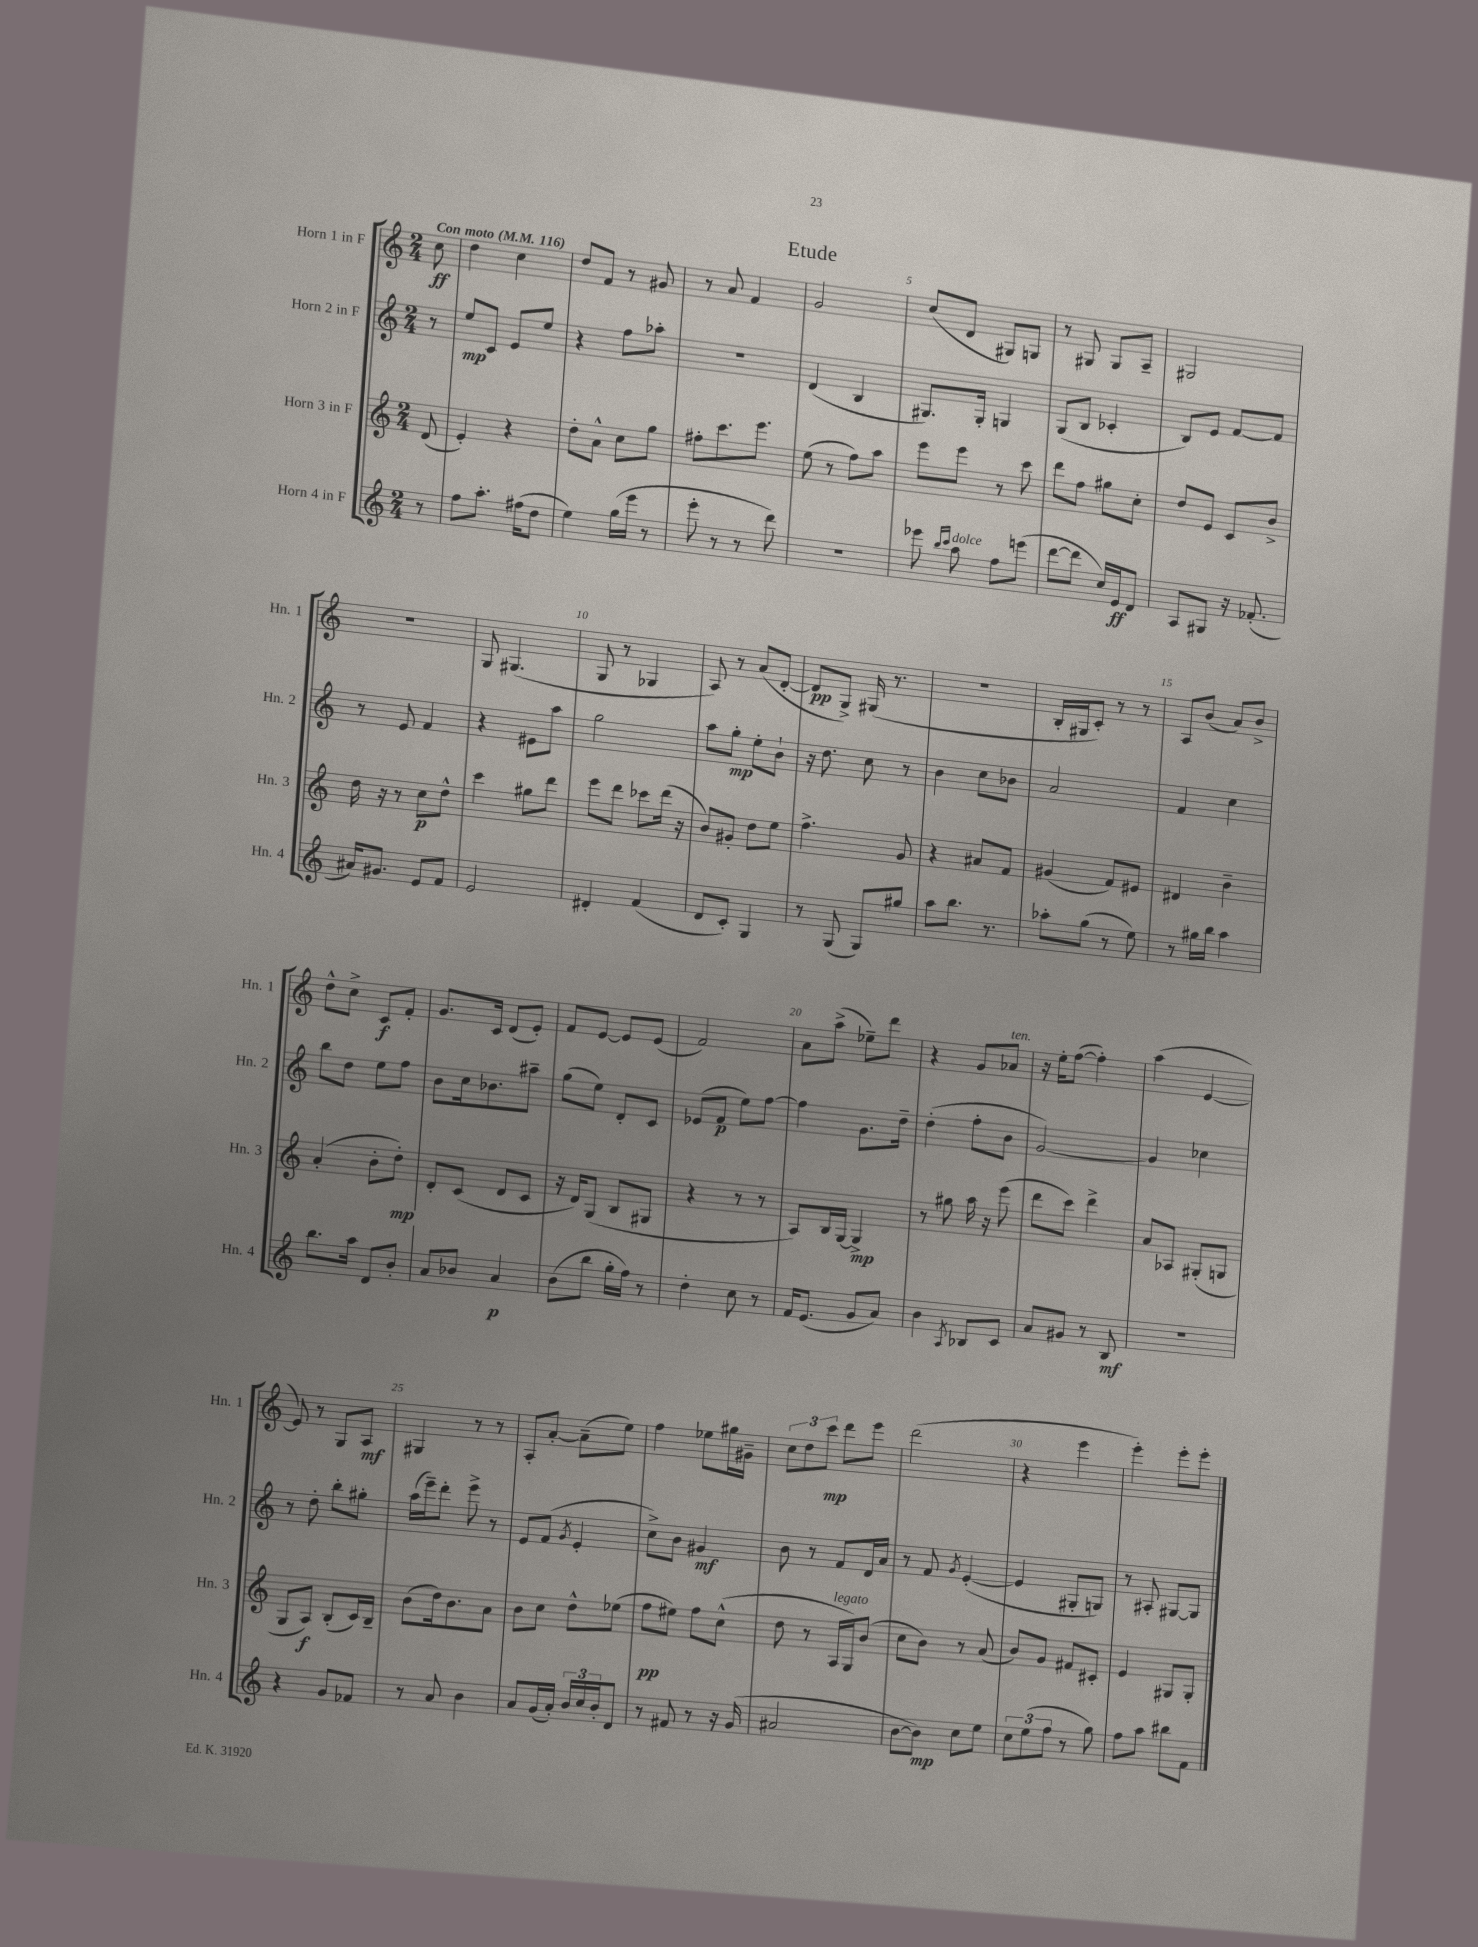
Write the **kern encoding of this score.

**kern	**dynam	**kern	**dynam	**kern	**dynam	**kern	**dynam
*part4	*part4	*part3	*part3	*part2	*part2	*part1	*part1
*staff4	*staff4	*staff3	*staff3	*staff2	*staff2	*staff1	*staff1
*I"Horn 4 in F	*	*I"Horn 3 in F	*	*I"Horn 2 in F	*	*I"Horn 1 in F	*
*I'Hn. 4	*	*I'Hn. 3	*	*I'Hn. 2	*	*I'Hn. 1	*
*clefG2	*	*clefG2	*	*clefG2	*	*clefG2	*
*k[]	*	*k[]	*	*k[]	*	*k[]	*
*M2/4	*	*M2/4	*	*M2/4	*	*M2/4	*
*MM116	*	*MM116	*	*MM116	*	*MM116	*
=	=	=	=	=	=	=	=
!	!	!	!	!	!	!LO:TX:a:B:t=Con moto	!
8r	.	(8d/	.	8r	.	8cc\	ff
=1	=1	=1	=1	=1	=1	=1	=1
8ff\L	.	4e'/)	.	8ee/L	mp	4dd\	.
8.aa'\J	.	.	.	8c/J	.	.	.
.	.	4r	.	8e/L	.	4cc\	.
(16ff#X\KL	.	.	.	.	.	.	.
8dd\J	.	.	.	8ee/J	.	.	.
=2	=2	=2	=2	=2	=2	=2	=2
4ee\)	.	8dd'\L	.	4r	.	8dd/L	.
.	.	8a^^\J	.	.	.	8f/J	.
(16gg\LL	.	8cc\L	.	8ff\L	.	8r	.
16eee\JJ	.	.	.	.	.	.	.
8r	.	8gg\J	.	8aa-X'\J	.	8g#X/	.
=3	=3	=3	=3	=3	=3	=3	=3
8eee'\	.	8ff#X'\L	.	2r	.	8r	.
8r	.	8.ccc\	.	.	.	8a/	.
8r	.	.	.	.	.	4f/	.
.	.	8.eee\J	.	.	.	.	.
8ddd\)	.	.	.	.	.	.	.
=4	=4	=4	=4	=4	=4	=4	=4
2r	.	(8ee\	.	(4d/	.	2g/	.
.	.	8r	.	.	.	.	.
.	.	8ff\L)	.	4B/	.	.	.
.	.	8aa\J	.	.	.	.	.
=5	=5	=5	=5	=5	=5	=5	=5
8eee-X\	.	8eee\L	.	8.G#X/L)	.	(8cc/L	.
16qqbb/LL	.	.	.	.	.	.	.
16qqccc/JJ	.	.	.	.	.	.	.
!LO:TX:a:i:t=dolce	!	!	!	!	!	!	!
8aa\	.	8eee\J	.	.	.	8d/J	.
.	.	.	.	16G#'/Jk	.	.	.
8ff\L	.	8r	.	4Gn/	.	8G#X/L)	.
(8eeen\J	.	8ccc\	.	.	.	8Gn/J	.
=6	=6	=6	=6	=6	=6	=6	=6
[8ddd\L	.	8ddd\L	.	(8G/L	.	8r	.
8ddd\J]	.	8ff\J	.	8B/J	.	8G#X/	.
16cc/LL)	.	8gg#X\L	.	4c-X'/	.	8G#/L	.
16e/J	ff	.	.	.	.	.	.
8d/J	.	8cc'\J	.	.	.	8A~/J	.
=7	=7	=7	=7	=7	=7	=7	=7
8A/L	.	8dd/L	.	8B/L)	.	2G#X/	.
8G#X/J	.	8e/J	.	8e/J	.	.	.
16r	.	8c/L	.	[8f/L	.	.	.
(8.f-X'/	.	.	.	.	.	.	.
.	.	8b^/J	.	8f/J]	.	.	.
!!LO:LB:g=z
=8	=8	=8	=8	=8	=8	=8	=8
16a#X/KL)	.	16dd\	.	8r	.	2r	.
8.g#X/J	.	16r	.	.	.	.	.
.	.	8r	.	8e/	.	.	.
8e/L	.	8cc\L	p	4f/	.	.	.
8f/J	.	8dd^^\J	.	.	.	.	.
=9	=9	=9	=9	=9	=9	=9	=9
2e/	.	4ccc\	.	4r	.	8G/	.
.	.	.	.	.	.	(4.G#X/	.
.	.	8gg#X\L	.	8e#X\L	.	.	.
.	.	8ddd\J	.	8aa\J	.	.	.
=10	=10	=10	=10	=10	=10	=10	=10
4d#X'/	.	8eee\L	.	2gg\	.	8G/	.
.	.	8ddd\J	.	.	.	8r	.
(4f/	.	8ccc-X\L	.	.	.	4G-X/	.
.	.	(16ddd\Jk	.	.	.	.	.
.	.	16r	.	.	.	.	.
=11	=11	=11	=11	=11	=11	=11	=11
8d/L	.	8b/L)	.	8aa\L	.	8A/)	.
8c'/J)	.	8g#X'/J	.	8gg'\J	mp	8r	.
4G/	.	8dd\L	.	8ee'\L	.	(8a/L	.
.	.	8ee\J	.	8b`\J	.	[8d'/J	.
=12	=12	=12	=12	=12	=12	=12	=12
8r	.	4.ff^\	.	16r	.	8d/L]	pp
.	.	.	.	8.dd\	.	.	.
(8G/	.	.	.	.	.	8G^/J)	.
8G/L)	.	.	.	8cc\	.	(16G#X/	.
.	.	.	.	.	.	8.r	.
8gg#X/J	.	8g/	.	8r	.	.	.
=13	=13	=13	=13	=13	=13	=13	=13
8aa\L	.	4r	.	4b\	.	2r	.
8.bb\J	.	.	.	.	.	.	.
.	.	8a#X/L	.	8cc\L	.	.	.
8.r	.	.	.	.	.	.	.
.	.	8f/J	.	8b-X\J	.	.	.
=14	=14	=14	=14	=14	=14	=14	=14
8aa-X'\L	.	(4g#X/	.	2a/	.	16B'/LL	.
.	.	.	.	.	.	16G#X/J	.
(8gg\J	.	.	.	.	.	8c'/J)	.
8r	.	8f/L)	.	.	.	8r	.
8ee\)	.	8e#X/J	.	.	.	8r	.
=15	=15	=15	=15	=15	=15	=15	=15
8r	.	4d#X/	.	4f/	.	8A/L	.
16gg#X\LL	.	.	.	.	.	(8b/J	.
16bb\JJ	.	.	.	.	.	.	.
4aa\	.	4b~\	.	4cc\	.	8a/L)	.
.	.	.	.	.	.	8b^/J	.
!!LO:LB:g=z
=16	=16	=16	=16	=16	=16	=16	=16
8.bb\L	.	(4a'/	.	8bb\L	.	8dd^^\L	.
.	.	.	.	8dd\J	.	8cc^\J	.
16aa\Jk	.	.	.	.	.	.	.
8d/L	.	8b'\L	.	8ee\L	.	8c/L	f
8b'/J	.	8dd'\J)	mp	8ff\J	.	8f'/J	.
=17	=17	=17	=17	=17	=17	=17	=17
8a/L	.	8d'/L	.	8b\L	.	8.g/L	.
8b-X/J	.	(8c/J	.	16cc\k	.	.	.
.	.	.	.	8.b-X\	.	16c/Jk	.
4a/	p	8d/L	.	.	.	(8d/L	.
.	.	8c/J	.	8aa#X~\J	.	8e'/J)	.
=18	=18	=18	=18	=18	=18	=18	=18
(8b\L	.	16r	.	(8gg\L	.	8f/L	.
.	.	16d/KL)	.	.	.	.	.
8bb\J	.	(8G/J	.	8ee\J)	.	[8e/J	.
16gg'\LL	.	8B/L	.	8d'/L	.	8e/L]	.
16ff\JJ)	.	.	.	.	.	.	.
8r	.	8G#X/J	.	8c/J	.	(8e/J	.
=19	=19	=19	=19	=19	=19	=19	=19
4dd'\	.	4r	.	(8e-X/L	.	2f/)	.
.	.	.	.	8f/J	p	.	.
8cc\	.	8r	.	8ee\L)	.	.	.
8r	.	8r	.	[8ff\J	.	.	.
=20	=20	=20	=20	=20	=20	=20	=20
16f/KL	.	8A/L)	.	4ff\]	.	8a\L	.
(8.e/J	.	.	.	.	.	.	.
.	.	16B/L	.	.	.	(8aa^\J	.
.	.	[16G/JJ	.	.	.	.	.
8g/L	.	4G^/]	mp	8.g\L	.	8ee-X~\L)	.
8a/J)	.	.	.	.	.	8ddd\J	.
.	.	.	.	16dd~\Jk	.	.	.
=21	=21	=21	=21	=21	=21	=21	=21
4b\	.	8r	.	(4dd'\	.	4r	.
.	.	8gg#X\	.	.	.	.	.
8qA/	.	.	.	.	.	.	.
8B-X/L	.	16aa\	.	8ff'\L	.	8g/L	.
.	.	16r	.	.	.	.	.
!	!	!	!	!	!	!LO:TX:a:i:t=ten.	!
8c/J	.	(8eee\	.	8b\J	.	8a-X/J	.
=22	=22	=22	=22	=22	=22	=22	=22
8a/L	.	8ddd\L	.	[2g/)	.	16r	.
.	.	.	.	.	.	16ee'\KL	.
8g#X/J	.	8ccc\J)	.	.	.	([8ff\J	.
8r	.	4ddd^\	.	.	.	4ff'\])	.
8B/	mf	.	.	.	.	.	.
=23	=23	=23	=23	=23	=23	=23	=23
2r	.	8a/L	.	4g/]	.	(4aa\	.
.	.	8A-X/J	.	.	.	.	.
.	.	(8G#X'/L	.	4cc-X\	.	[4e/	.
.	.	8Gn/J	.	.	.	.	.
!!LO:LB:g=z
=24	=24	=24	=24	=24	=24	=24	=24
4r	.	8G/L	.	8r	.	8e/])	.
.	.	8A/J)	f	8dd'\	.	8r	.
8g/L	.	(8B'/L	.	8bb'\L	.	8G/L	.
8f-X/J	.	16c/L)	.	8gg#X'\J	.	8A/J	mf
.	.	16B~/JJ	.	.	.	.	.
=25	=25	=25	=25	=25	=25	=25	=25
8r	.	(8b\L	.	(16aa\LL	.	4G#X/	.
.	.	.	.	16eee~\J)	.	.	.
8a/	.	16dd\k)	.	8ddd'\J	.	.	.
.	.	8.b\	.	.	.	.	.
4b\	.	.	.	8eee^\	.	8r	.
.	.	8a\J	.	8r	.	8r	.
=26	=26	=26	=26	=26	=26	=26	=26
8a/L	.	8b\L	.	8e/L	.	8A'/L	.
(16g/L	.	8cc\J	.	(8f/J	.	[8a'/J	.
16a'/JJ)	.	.	.	.	.	.	.
.	.	.	.	8qg/	.	.	.
24b/LL	.	8dd^^\L	.	4e'/	.	(8a~\L]	.
24cc/	.	.	.	.	.	.	.
24b'/J	.	.	.	.	.	.	.
8d/J	.	(8ee-X\J	.	.	.	8ee\J)	.
=27	=27	=27	=27	=27	=27	=27	=27
8r	.	8ff\L	pp	8cc^\L)	.	4ff\	.
8f#X/	.	8ee#X\J)	.	8b\J	.	.	.
8r	.	8ff\L	.	4g#X/	mf	8ee-X\L	.
16r	.	(8cc^^\J	.	.	.	16gg#X\L	.
(16g/	.	.	.	.	.	16g#X~\JJ	.
=28	=28	=28	=28	=28	=28	=28	=28
2a#X/	.	8dd\	.	8b\	.	12cc\L	.
.	.	.	.	.	.	12dd\	.
.	.	8r	.	8r	.	.	.
.	.	.	.	.	.	12ccc\J	mp
!	!	!LO:TX:a:i:t=legato	!	!	!	!	!
.	.	16A/LL	.	8f/L	.	8ddd\L	.
.	.	16G/J)	.	.	.	.	.
.	.	(8b/J	.	16d/L	.	8eee\J	.
.	.	.	.	16a/JJ	.	.	.
=29	=29	=29	=29	=29	=29	=29	=29
[8b\L	.	8cc\L	.	8r	.	(2ddd\	.
8b\J])	mp	8b\J)	.	8f/	.	.	.
.	.	.	.	8qg/	.	.	.
8cc\L	.	8r	.	([4e'/	.	.	.
8ee\J	.	(8a/	.	.	.	.	.
=30	=30	=30	=30	=30	=30	=30	=30
12cc\L	.	8b/L)	.	4e/]	.	4r	.
(12ee\	.	.	.	.	.	.	.
.	.	8g/J	.	.	.	.	.
12ff\J	.	.	.	.	.	.	.
8r	.	8f#X/L	.	8G#X'/L	.	4eee\	.
8gg\)	.	8c#X'/J	.	8Gn/J)	.	.	.
=31	=31	=31	=31	=31	=31	=31	=31
8ff\L	.	4e/	.	8r	.	4eee'\)	.
8aa\J	.	.	.	8A#X'/	.	.	.
8bb#X\L	.	8G#X/L	.	[8G#X/L	.	8eee'\L	.
8f\J	.	8G#'/J	.	8G#/J]	.	8eee'\J	.
==	==	==	==	==	==	==	==
*-	*-	*-	*-	*-	*-	*-	*-
